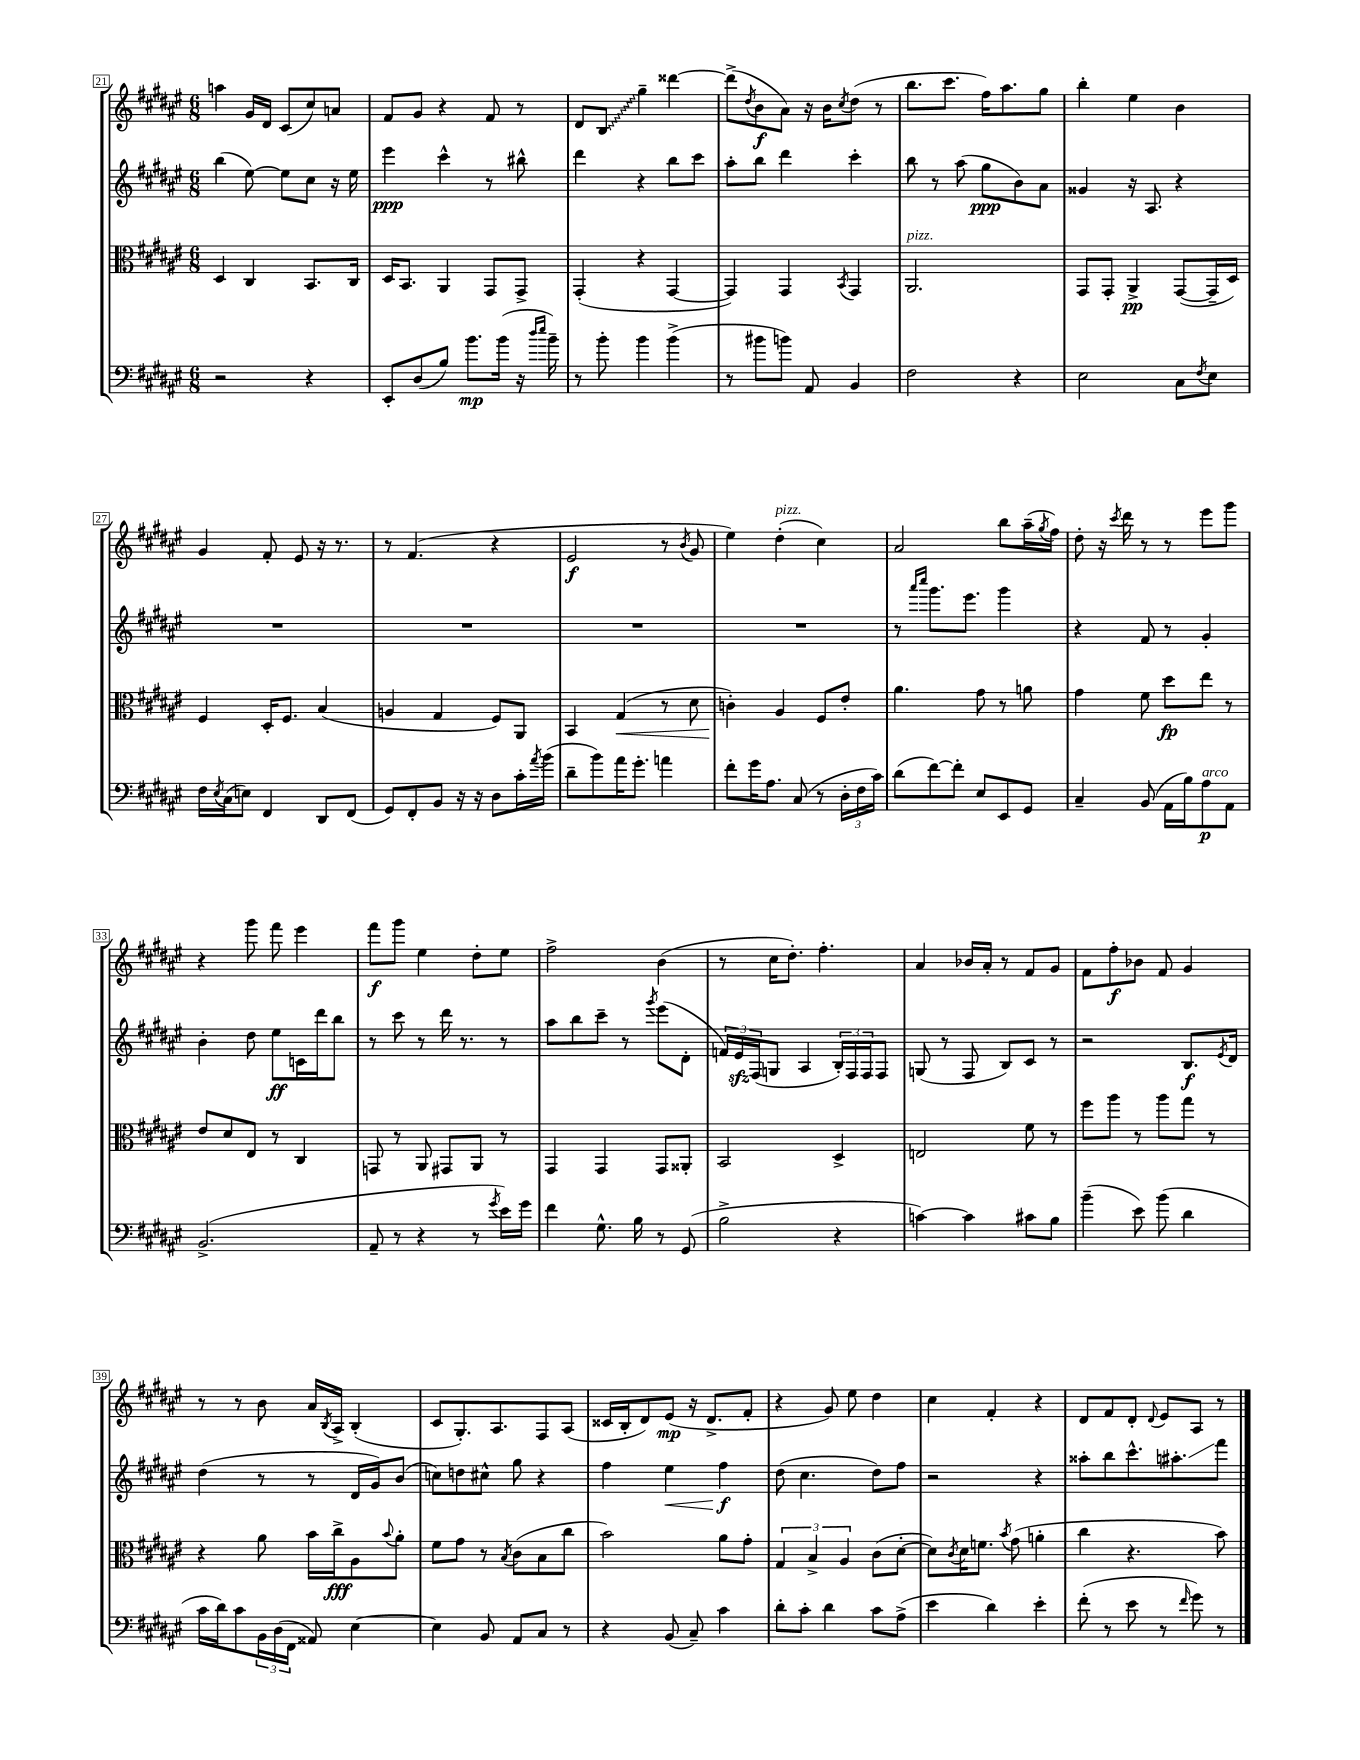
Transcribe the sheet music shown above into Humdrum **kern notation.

**kern	**kern	**kern	**kern
*staff4	*staff3	*staff2	*staff1
*clefF4	*clefC3	*clefG2	*clefG2
*k[f#c#g#d#a#e#]	*k[f#c#g#d#a#e#]	*k[f#c#g#d#a#e#]	*k[f#c#g#d#a#e#]
*M6/8	*M6/8	*M6/8	*M6/8
2r	4D#	(4bb	4aa
.	4C#	[8ee#)	16g#
.	.	.	16d#
.	.	8ee#]	(8c#
4r	8.BB	8cc#	8cc#)
.	.	16r	8a
.	16C#	16ee#	.
=	=	=	=
8EE#'	16D#	4eee#	8f#
.	8.BB	.	.
(8D#	.	.	8g#
8B)	4AA#	4ccc#^^	4r
8.b	.	.	.
.	8GG#	8r	8f#
(16b	.	.	.
16r	8GG#^	8bb#^^	8r
16qqdd#	.	.	.
16qqee#	.	.	.
16b~)	.	.	.
=	=	=	=
8r	(4GG#'	4ddd#	8d#
8b'	.	.	8B
4b	4r	4r	4gg#~
(4b^	[4GG#	8bb	[4ddd##
.	.	8ccc#	.
=	=	=	=
8r	4GG#])	8aa#'	(8ddd##^]
.	.	.	8qdd#
8b#	.	8bb	8b
8b)	4GG#	4ddd#	8a#)
8AA#	.	.	16r
.	.	.	16b
.	8qBB	.	8qcc#
4BB	4GG#	4ccc#'	(8dd#
.	.	.	8r
=	=	=	=
2F#	2.AA#	8bb	8.bb
.	.	8r	.
.	.	.	8.ccc#
.	.	(8aa#	.
.	.	8gg#	16ff#)
.	.	.	8.aa#
4r	.	8b)	.
.	.	8a#	8gg#
=	=	=	=
2E#	8GG#	4g##	4bb'
.	8GG#'	.	.
.	4AA#^	16r	4ee#
.	.	8.A#	.
8C#	([8GG#	4r	4b
8qF#	.	.	.
8E#	16GG#~]	.	.
.	16D#)	.	.
=	=	=	=
16F#	4F#	2.r	4g#
8qE#	.	.	.
(16C#	.	.	.
8E)	.	.	.
4FF#	16D#'	.	8f#'
.	8.F#	.	.
.	.	.	8e#
8DD#	(4B	.	16r
.	.	.	8.r
(8FF#	.	.	.
=	=	=	=
8GG#)	4A	2.r	8r
8FF#'	.	.	(4.f#
8BB	4G#	.	.
16r	.	.	.
16r	.	.	.
8D#	8F#)	.	4r
16c#'	8AA#	.	.
8qa#	.	.	.
(16b	.	.	.
=	=	=	=
8d#~	4BB	2.r	2e#
8b)	.	.	.
16a#	(4G#	.	.
8.g#'	.	.	.
4a	8r	.	8r
.	.	.	8qb
.	8d#	.	8g#
=	=	=	=
8f#'	4c')	2.r	4ee#)
16g#	.	.	.
8.A#	.	.	.
.	4A#	.	(4dd#'
(8C#	.	.	.
8r	8F#	.	4cc#)
24D#'	8e#'	.	.
24F#	.	.	.
24c#)	.	.	.
=	=	=	=
(8d#	4.a#	8r	2a#
.	.	16qqaaa#	.
.	.	16qqcccc#	.
[8f#)	.	8.ggg#	.
8f#']	.	.	.
.	.	8.eee#	.
8E#	8g#	.	.
8EE#	8r	4ggg#	8bb
8GG#	8a	.	(16aa#~
.	.	.	8qgg#
.	.	.	16ff#)
=	=	=	=
4C#~	4g#	4r	8dd#'
.	.	.	16r
.	.	.	8qccc#
.	.	.	16ddd#
(8BB	8f#	8f#	8r
16AA#	8dd#	8r	8r
16B)	.	.	.
8A#	8ee#	4g#'	8eee#
8AA#	8r	.	8ggg#
=	=	=	=
(2.BB^	8e#	4b'	4r
.	8d#	.	.
.	8E#	8dd#	8ggg#
.	8r	8ee#	8fff#
.	4C#	16c	4eee#
.	.	16ddd#	.
.	.	8bb	.
=	=	=	=
8AA#~	8GG	8r	8fff#
8r	8r	8ccc#	8ggg#
4r	8AA#	8r	4ee#
.	8GG#	16ddd#	.
.	.	8.r	.
8r	8AA#	.	8dd#'
8qg#	.	.	.
16e#)	8r	8r	8ee#
16g#	.	.	.
=	=	=	=
4f#	4GG#	8aa#	2ff#^
.	.	8bb	.
8.G#^^	4GG#	8ccc#~	.
.	.	8r	.
16B	.	.	.
.	.	8qggg#	.
8r	8GG#	(8eee#	(4b
(8GG#	8AA##'	8d#'	.
=	=	=	=
2B^	2BB	24f)	8r
.	.	24e#	.
.	.	(24F#	.
.	.	8G	16cc#
.	.	.	8.dd#')
.	.	4A#	.
.	.	.	4.ff#'
4r	4D#^	24B')	.
.	.	24F#	.
.	.	24F#	.
.	.	8F#	.
=	=	=	=
[4c)	2E	(8G	4a#
.	.	8r	.
4c]	.	8F#	16b-
.	.	.	16a#'
.	.	8B)	8r
8c#	8f#	8c#	8f#
8B	8r	8r	8g#
=	=	=	=
(4b~	8ff#	2r	8f#
.	8aa#	.	8ff#'
8e#)	8r	.	8b-
(8b	8aa#	.	8f#
4d#	8gg#	8.B	4g#
.	8r	.	.
.	.	8qe#	.
.	.	16d#	.
=	=	=	=
16c#	4r	(4dd#	8r
16d#)	.	.	.
8c#	.	.	8r
24BB	8a#	8r	8b
(24D#	.	.	.
24FF#	.	.	.
8AA##)	16b	8r	16a#
.	.	.	8qB
.	16cc#^	.	16A#^
[4E#	8A#	16d#	(4B'
.	.	16g#)	.
.	8qqb	.	.
.	8a#'	(8b	.
=	=	=	=
4E#]	8f#	8cc)	8c#
.	8g#	8dd	8.G#')
8BB	8r	8cc#^^	.
.	.	.	8.A#
.	8qB	.	.
8AA#	(8c#	8gg#	.
8C#	8B	4r	8F#
8r	8cc#	.	(8A#
=	=	=	=
4r	2b)	4ff#	16c##
.	.	.	16B'
.	.	.	8d#)
(8BB	.	4ee#	(8e#
8C#~)	.	.	16r
.	.	.	8.d#^
4c#	8a#	4ff#	.
.	8g#'	.	8f#'
=	=	=	=
8d#'	6G#	(8dd#	4r
8c#'	.	4.cc#	.
.	6B^	.	.
4d#	.	.	8g#)
.	6A#	.	.
.	.	.	8ee#
8c#	(8c#	8dd#)	4dd#
(8A#^	[8d#'	8ff#	.
=	=	=	=
4e#	8d#])	2r	4cc#
.	8qc#	.	.
.	16d#	.	.
.	8.f	.	.
4d#)	.	.	4f#'
.	8qb	.	.
.	(8g#	.	.
4e#'	4a'	4r	4r
=	=	=	=
(8f#'	4cc#	8aa##'	8d#
8r	.	8bb	8f#
8e#	4.r	8.ccc#^^	8d#'
.	.	.	8qqd#
8r	.	.	8e#
.	.	8.aa#'	.
16qqf#	.	.	.
8g#)	.	.	8A#
8r	8b)	8fff#	8r
==	==	==	==
*-	*-	*-	*-
